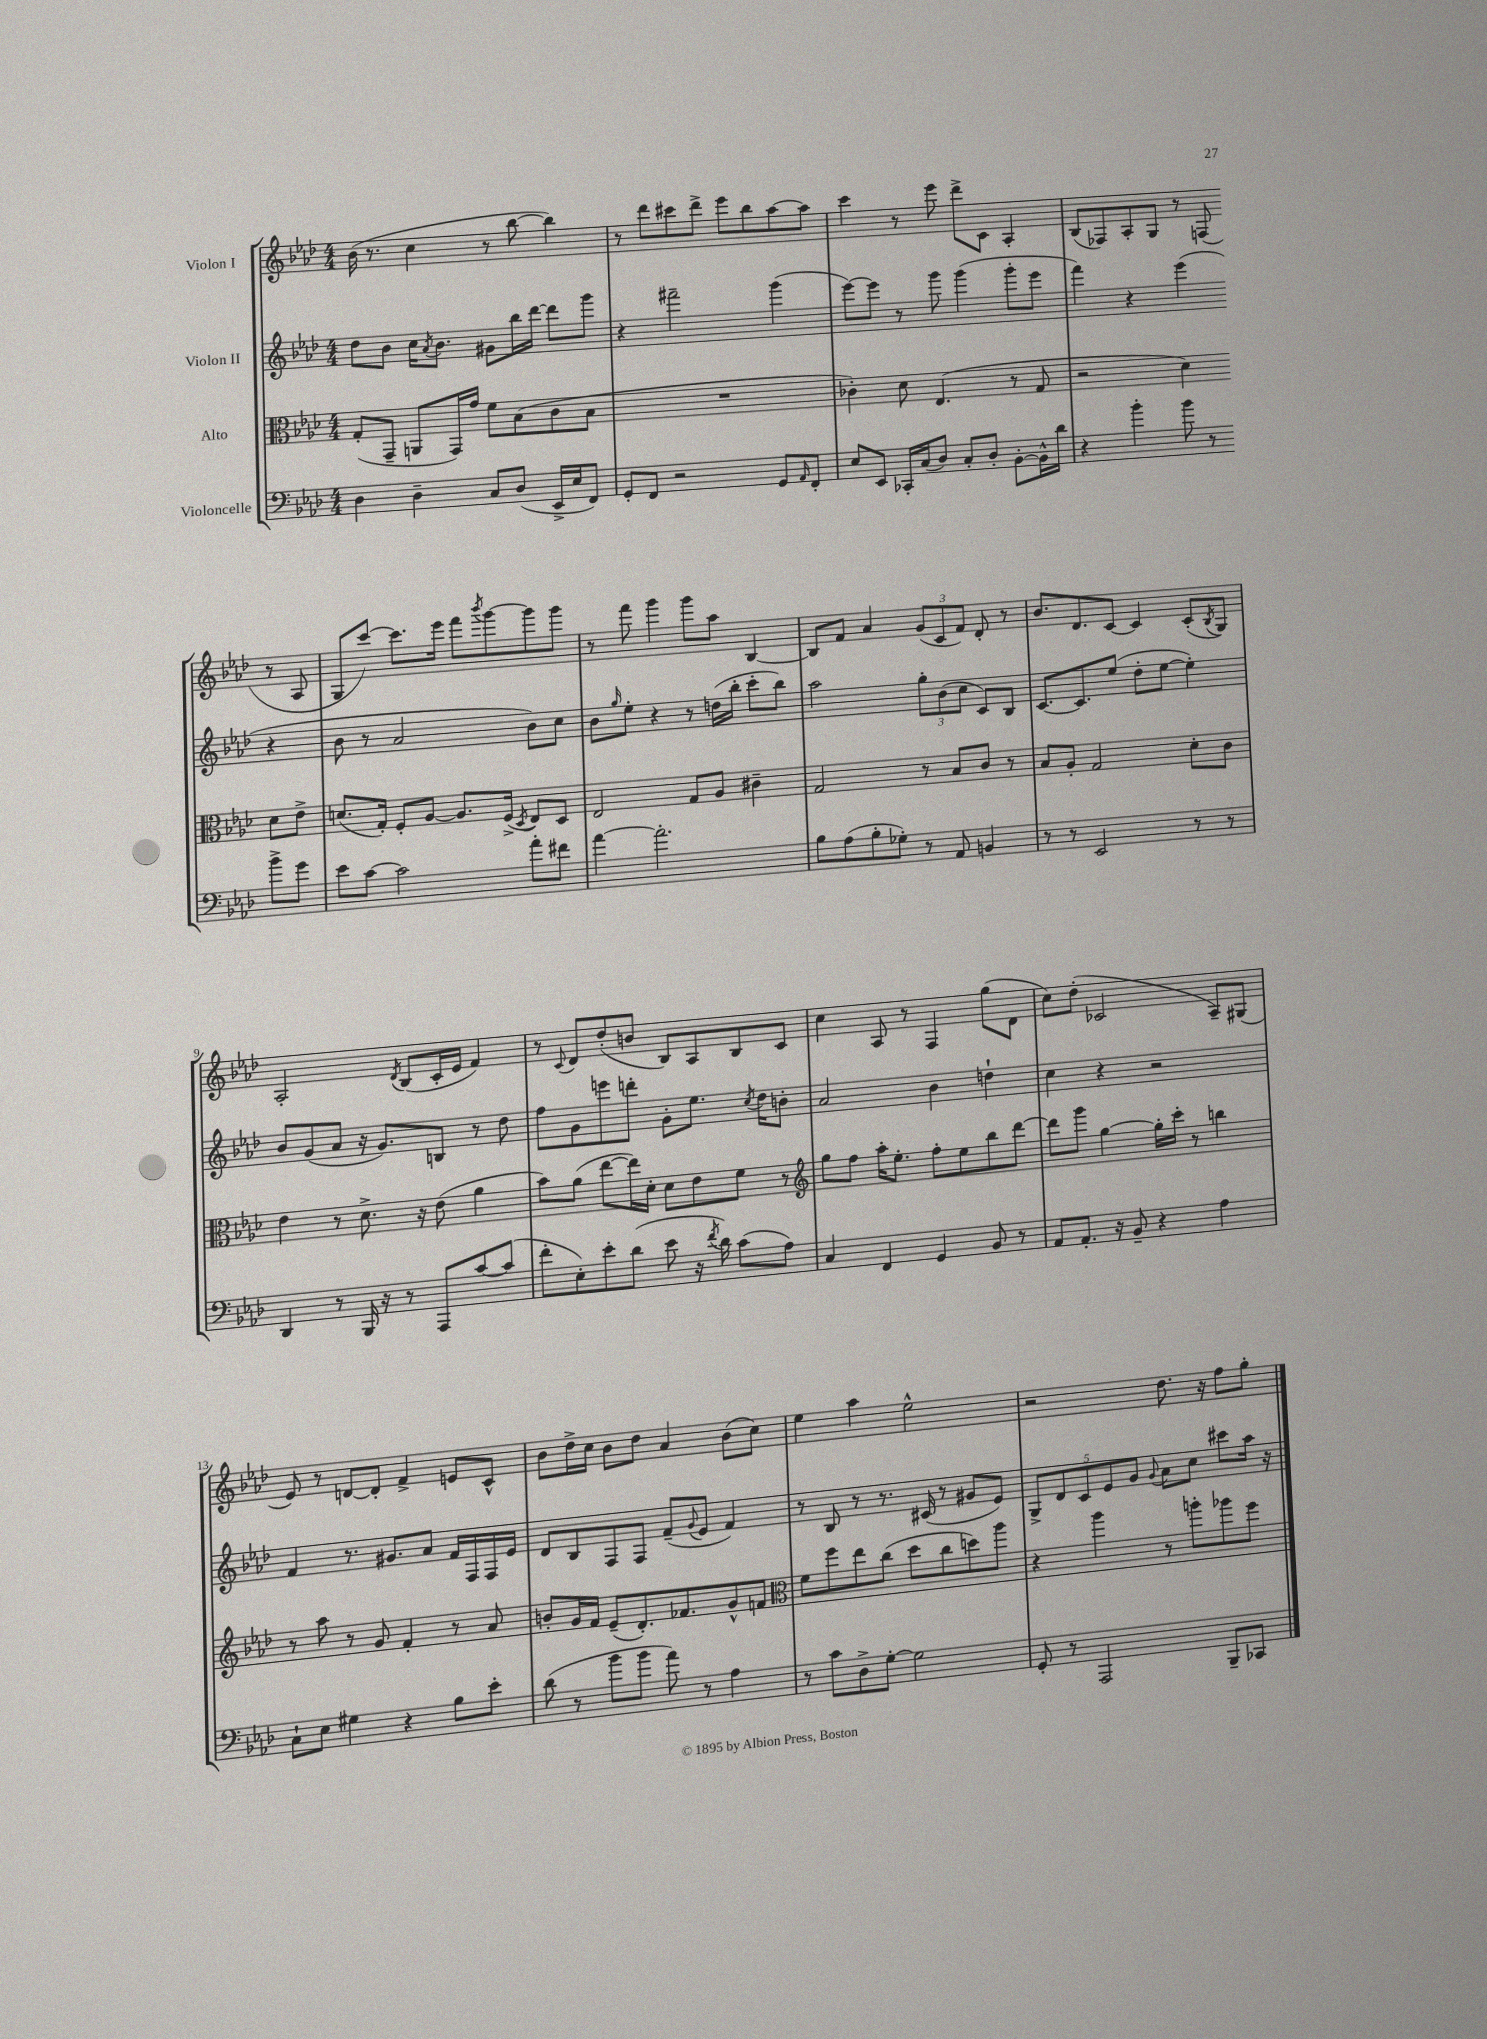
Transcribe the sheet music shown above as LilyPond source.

<<
\new StaffGroup <<
\new Staff = "s0" \with { instrumentName = "Violon I" } {
    \clef treble \key aes \major \numericTimeSignature \time 4/4
    bes'16( r8. c''4 r8 bes''8~ bes''4) |
    r8 des'''8 cis'''8 des'''8-> ees'''8 bes''8 aes''8~ aes''8 |
    c'''4 r8 ees'''8 des'''8-> c'8 aes4-. |
    bes8( fes8) aes8-. g8 r8 f8( r8 aes8 |
    g8 c'''8~) c'''8. ees'''16 f'''8 \acciaccatura { bes'''8 } g'''8~ g'''8 g'''8 |
    r8 f'''8 g'''4 g'''8 aes''8 bes4~ |
    bes8 f'8 aes'4 \tuplet 3/2 { g'8( c'8 f'8) } des'8-. r8 |
    bes'8. des'8. c'8~ c'4 c'8-.( \acciaccatura { bes8 } g8) |
    aes2-. \acciaccatura { des'8 } bes8( c'16-. ees'16 f'4) |
    r8 \appoggiatura { c'8 } des'8 des''8-.( b'8 bes8) aes8 bes8 c'8 |
    c''4 aes8 r8 f4 g''8( des'8 |
    c''8) des''8-.( ces'2 aes8--) gis8( |
    ees'8) r8 d'8~ d'8-. f'4-> e'8 c'8-^ |
    bes'8 des''16-> c''16 bes'8 des''8 aes'4 bes'8( c''8) |
    ees''4 aes''4 ees''2-^ |
    r2 des''8. r16 f''8 g''8-. \bar "|." |
}
\new Staff = "s1" \with { instrumentName = "Violon II" } {
    \clef treble \key aes \major \numericTimeSignature \time 4/4
    des''8 bes'8 c''16 \acciaccatura { aes'8 } bes'8. gis'8 bes''16 des'''16~ des'''8 g'''8 |
    r4 fis'''2-- g'''4( |
    ees'''8~) ees'''8 r8 g'''8 g'''4( g'''8-. ees'''8 |
    f'''4) r4 ees'''4( r4 |
    bes'8 r8 aes'2 bes'8) c''8 |
    bes'8 \grace { g''16 } ees''8-. r4 r8 d''16( bes''16-. c'''8-. bes''8) |
    aes''2 \tuplet 3/2 { g''8-. bes'8( c''8 } c'8) bes8 |
    c'8.~ c'8. ees''8( des''8-. ees''8~ ees''4-.) |
    bes'8 g'8( aes'8 r16 g'8.) b8 r8 des''8 |
    f''8 g'8 e'''8 d'''8-. g'8-. ees''8. \acciaccatura { c''8 } des''16 b'8-. |
    aes'2 bes'4 d''4-! |
    c''4 r4 r2 |
    f'4 r8. gis'8. aes'8 f'16 f16 f16 ees'16 |
    des'8 bes8 f8 f8 f'8--( \appoggiatura { g'8 } ees'8 f'4) |
    r8 bes8 r8 r8. cis'16( r8 gis'8 ees'8) |
    \tuplet 5/4 { g8-> des'8 c'8 ees'8 g'8 } \appoggiatura { g'8 } aes'8 c''8 cis'''8 aes''16 r16 \bar "|." |
}
\new Staff = "s2" \with { instrumentName = "Alto" } {
    \clef alto \key aes \major \numericTimeSignature \time 4/4
    g8-.( g,8-- a,8 g,16) g'16 f'8 bes8( c'8 bes8 |
    R1 |
    ces'4-.) des'8 ees4.( r8 g8 |
    r2 des'4) des'8 ees'8-> |
    d'8.( g16-.) f8-. aes8~ aes8. f16->( \acciaccatura { des8 } ees8) des8 |
    ees2 g8 aes8 cis'4-- |
    g2 r8 bes8 c'8 r8 |
    bes8 aes8-. g2 des'8-. c'8 |
    ees'4 r8 des'8.-> r16 ees'8( aes'4 |
    bes'8) aes'8( ees''8~ ees''16) des'16-. des'8 ees'8 f'8 r8 |
    \clef treble g''8 f''8 aes''16-. ees''8.-. f''8-. ees''8 bes''8 des'''8~ |
    des'''8 g'''8 g''4~ g''16-. c'''16-. r8 b''4 |
    r8 aes''8 r8 g'8 f'4-. r8 aes'8 |
    b'8-. g'16 f'16 ees'8--( des'8.-.) fes'8. g'8-^ f'8 |
    \clef alto f'8 f''8 ees''8 c''8( des''8 c''8 d''8) aes''8 |
    r4 aes''4 r8 a''8-. aes''8 f''8 \bar "|." |
}
\new Staff = "s3" \with { instrumentName = "Violoncelle" } {
    \clef bass \key aes \major \numericTimeSignature \time 4/4
    des4 des4-- c8 des8( ees,16-> ees16 f,8) |
    g,8-. f,8 r2 g,8 \grace { aes,16 } f,8-. |
    ees8 ees,8 ces,16-. c16( des8) c8-. des8-. bes,8~-. bes,16-^ des'16 |
    r4 bes'4-. bes'8 r8 bes'8-> g'8 |
    ees'8 c'8~ c'2 aes'8-. fis'8 |
    aes'4~ aes'2.-. |
    bes8 aes8( bes8-. ges8-.) r8 aes,8 b,4 |
    r8 r8 ees,2 r8 r8 |
    des,4 r8 bes,,16 r16 r8 aes,,8 c'8~ c'8( |
    f'8-. ees8-.) ees'8-. des'8( ees'8 r16 \acciaccatura { f'8 } des'16) c'8( aes8) |
    c4 f,4 g,4 bes,8 r8 |
    aes,8 aes,8.-. r16 bes,8-- r4 aes4 |
    c8-! ees8 gis4 r4 bes8 ees'8-. |
    des'8( r8 bes'8 bes'8 aes'8) r8 aes4 |
    r8 c'8 des8-> g8~-. g2 |
    g,8-. r8 aes,,2 bes,,8-- ces,8 \bar "|." |
}
>>
>>
